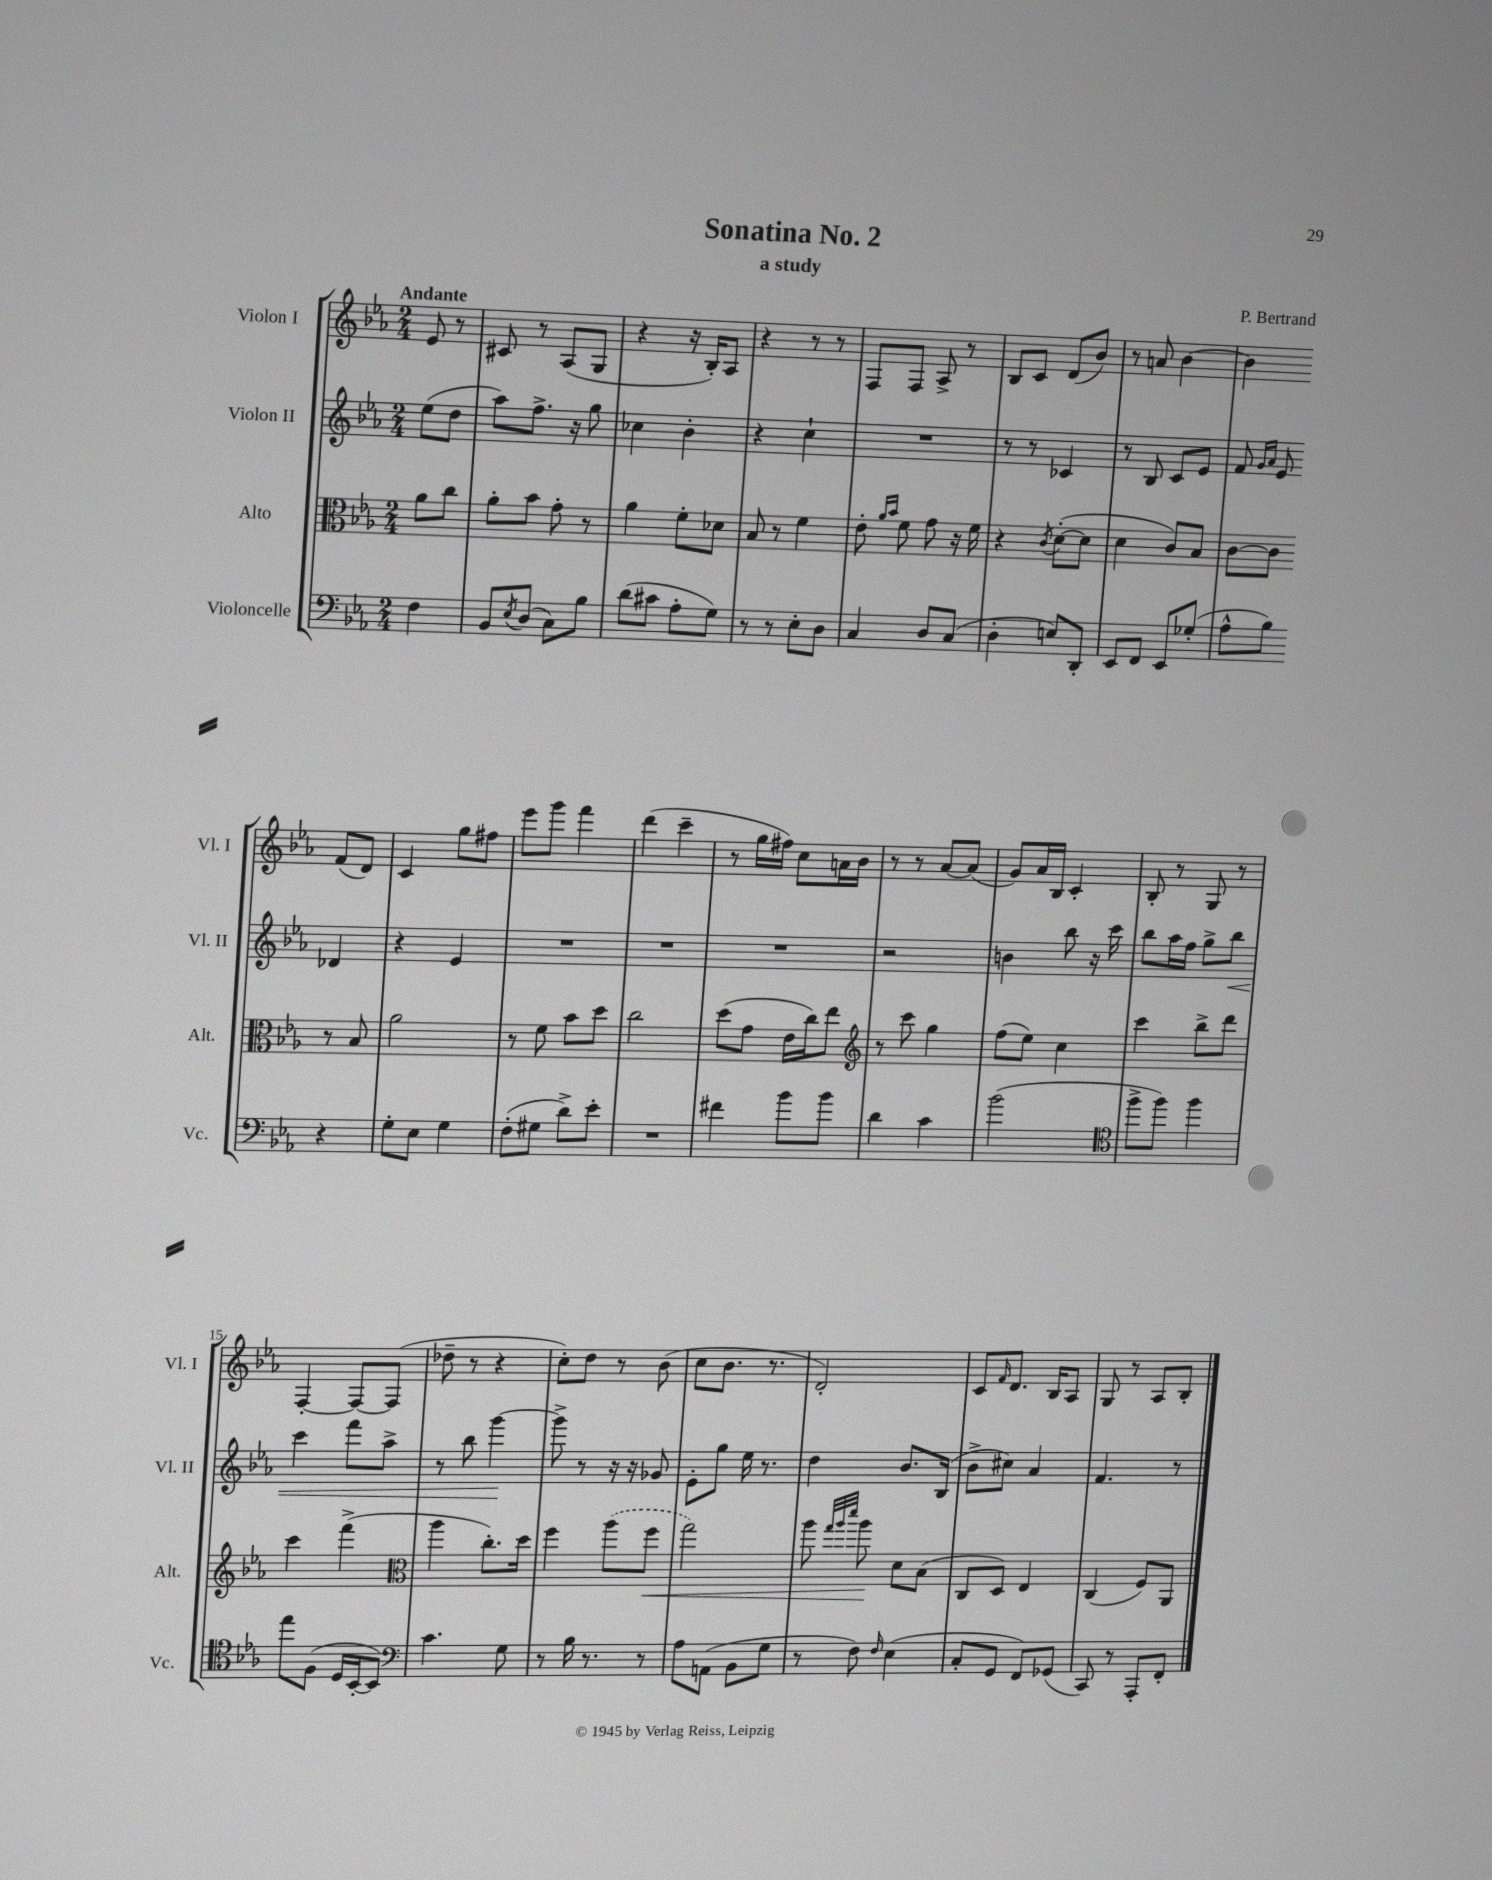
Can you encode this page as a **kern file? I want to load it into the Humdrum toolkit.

**kern	**kern	**kern	**kern
*staff4	*staff3	*staff2	*staff1
*clefF4	*clefC3	*clefG2	*clefG2
*k[b-e-a-]	*k[b-e-a-]	*k[b-e-a-]	*k[b-e-a-]
*M2/4	*M2/4	*M2/4	*M2/4
4F	8a-	(8ee-	8e-
.	8cc	8dd	8r
=	=	=	=
8BB-	8a-'	8aa-)	8c#
8qE-	.	.	.
(8D	8b-	8.ff^	8r
8C)	8g'	.	(8A-
.	.	16r	.
8B-	8r	8gg	8G
=	=	=	=
(8d	4a-	4cc-	4r
8c#	.	.	.
8A-'	8f'	4b-'	16r
.	.	.	16B-')
8G)	8d-	.	8A-
=	=	=	=
8r	8B-	4r	4r
8r	8r	.	.
8E-'	4f	4cc`	8r
8D	.	.	8r
=	=	=	=
4C	8e-'	2r	8F
.	16qqa-	.	.
.	16qqb-	.	.
.	8f	.	8F
8D	8g	.	8A-^
(8C	16r	.	8r
.	16f	.	.
=	=	=	=
4D'	4r	8r	8B-
.	.	8r	8c
.	8qc	.	.
8E)	([8d'	4c-	(8d
8DD'	8d]	.	8b-)
=	=	=	=
8EE-	4d	8r	8r
8FF	.	8B-	8a
8EE-	8c)	8c	[4b-
(8G-'	8B-	8e-	.
=	=	=	=
8A-^^	[8c	8f	4b-]
.	.	16qqg	.
.	.	16qqa-	.
8B-)	8c]	8e-	.
4r	8r	4d-	(8f
.	8B-	.	8d)
=	=	=	=
8G'	2a-	4r	4c
8E-	.	.	.
4G	.	4e-	8gg
.	.	.	8ff#
=	=	=	=
(8F'	8r	2r	8eee-
8G#	8f	.	8ggg
8d^)	8b-	.	4fff
8e-'	8dd	.	.
=	=	=	=
2r	2cc	2r	(4ddd
.	.	.	4ccc~
=	=	=	=
4f#	(8dd	2r	8r
.	8g	.	16gg
.	.	.	16ff#)
8b-	16e-	.	8cc
.	16cc)	.	.
8b-	8ee-	.	16a
.	.	.	16b-
=	=	=	=
*	*clefG2	*	*
4d	8r	2r	8r
.	8ccc	.	8r
4c	4gg	.	[8a-
.	.	.	(8a-]
=	=	=	=
(2b-	(8ff	4b	8g)
.	8ee-)	.	16a-
.	.	.	16B-
.	4cc	8bb-	4c'
.	.	16r	.
.	.	16ccc	.
=	=	=	=
*clefC4	*	*	*
8ff^	4ccc	8bb-	8B-'
8ff)	.	16aa-	8r
.	.	16ff	.
4ff	8bb-^	8gg^	8G
.	8ddd	8bb-	8r
=	=	=	=
8ee-	4ccc	4ccc	[4F'
(8F	.	.	.
16D	(4fff^	8fff	8F_
[16BB-'	.	.	.
8BB-])	.	8aa-^	(8F]
=	=	=	=
*clefF4	*clefC3	*	*
4.c	4aa-	8r	8dd-~
.	.	8bb-	8r
.	8.cc')	[4ggg	4r
8G	.	.	.
.	16dd	.	.
=	=	=	=
8r	4ff	8ggg^]	8cc')
16B-	.	8r	8dd
8.r	.	.	.
.	(8aa-	16r	8r
.	.	16r	.
8r	8ff	8g-	(8b-
=	=	=	=
8A-	2gg)	8e-'	8cc
(8AA	.	8gg	8.b-
8BB-	.	16ee-	.
.	.	8.r	8.r
8G	.	.	.
=	=	=	=
8r	8aa-	4dd	2d')
.	32qqgg	.	.
.	32qqaa-	.	.
.	32qqddd	.	.
8F)	8aa-	.	.
16qqF	.	.	.
(4E-	8d	8.b-	.
.	(8B-	.	.
.	.	(16B-	.
=	=	=	=
8C'	8C	8b-^	8c
.	.	.	16qqf
8GG	8D)	8cc#)	8.d
8FF)	4E-	4a-	.
.	.	.	16B-
(8GG-	.	.	8A-
=	=	=	=
8CC)	(4C	4.f	8G
8r	.	.	8r
8AAA-'	8F)	.	8A-
8FF'	8AA-	8r	8B-'
==	==	==	==
*-	*-	*-	*-
